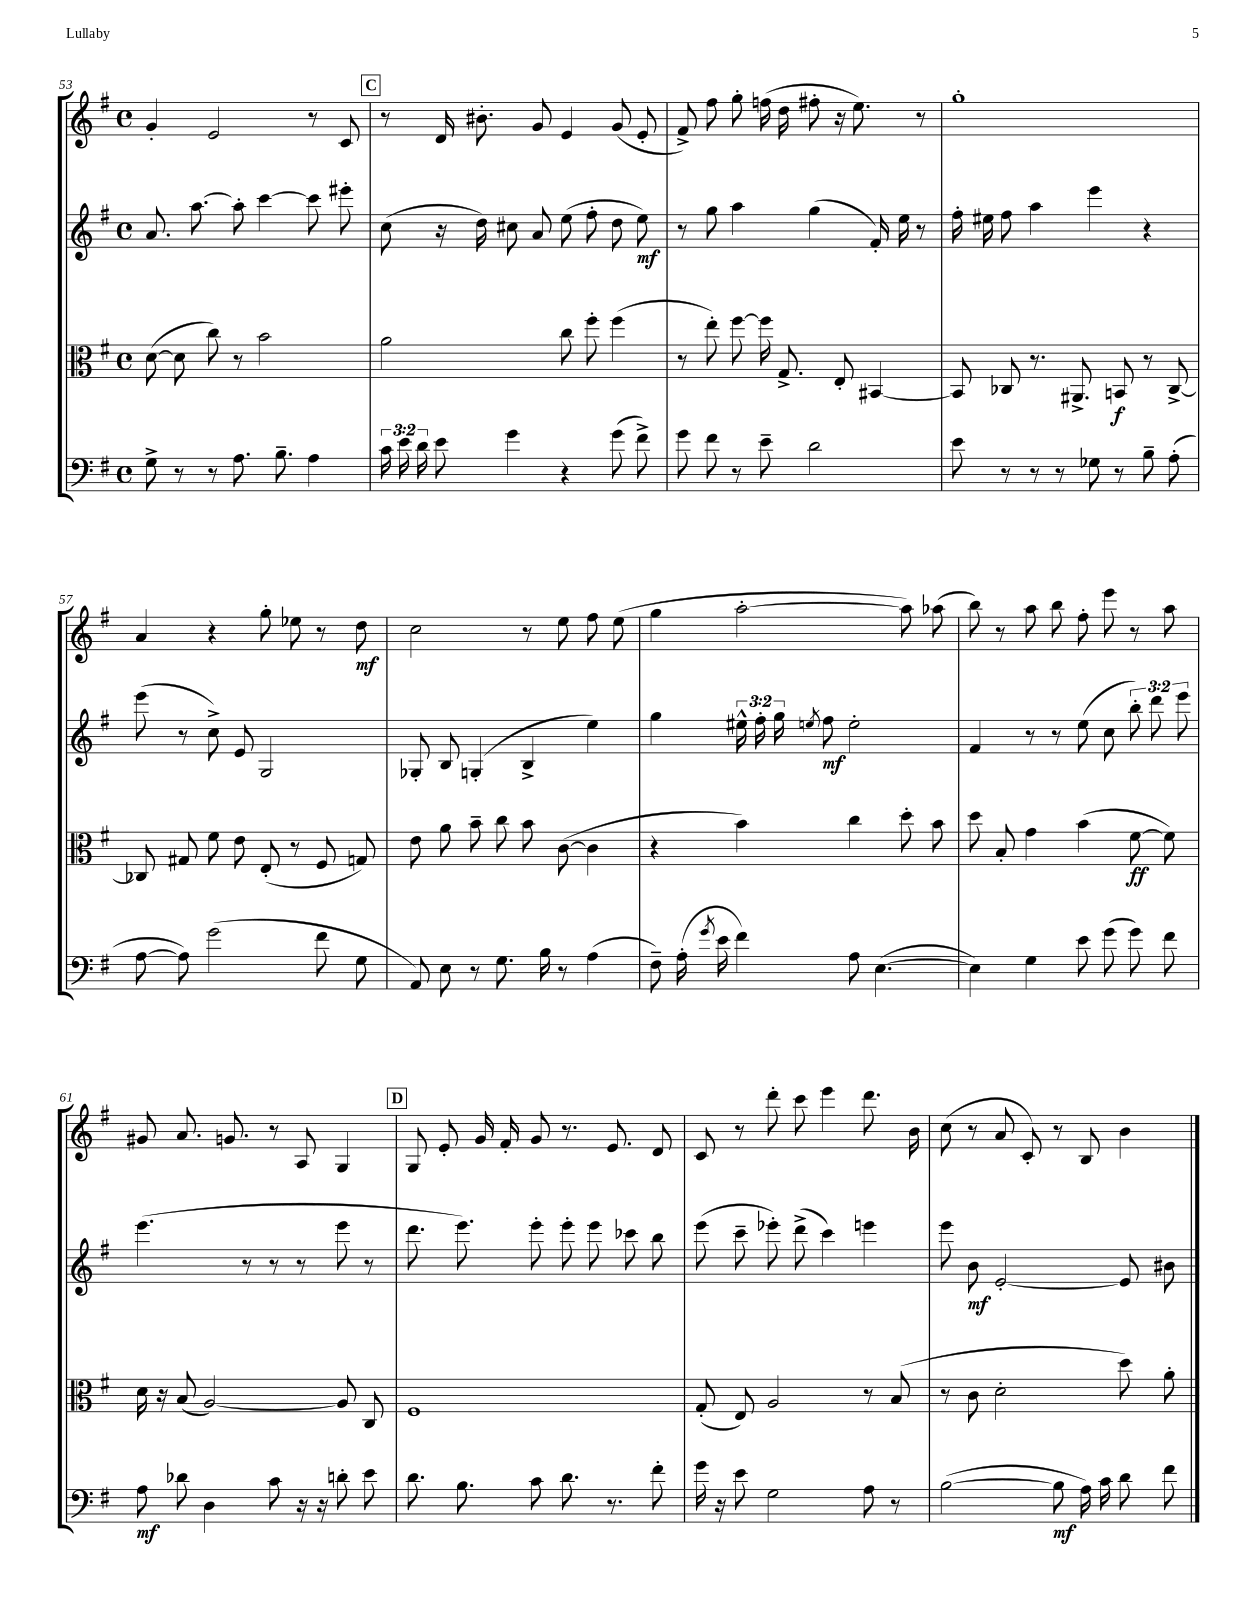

**kern	**kern	**kern	**kern
*staff4	*staff3	*staff2	*staff1
*clefF4	*clefC3	*clefG2	*clefG2
*k[f#]	*k[f#]	*k[f#]	*k[f#]
*M4/4	*M4/4	*M4/4	*M4/4
*met(c)	*met(c)	*met(c)	*met(c)
8G^	([8d	8.a	4g'
8r	8d]	.	.
.	.	[8.aa	.
8r	8cc)	.	2e
8.A	8r	8aa']	.
.	2b	[4ccc	.
8.B~	.	.	.
4A	.	8ccc]	8r
.	.	8eee#'	8c
=	=	=	=
24c	2a	(8cc	8r
24e	.	.	.
24d	.	.	.
8e	.	16r	16d
.	.	16dd)	8.b#'
4g	.	8cc#	.
.	.	8a	8g
4r	8cc	(8ee	4e
.	8ff#'	8ff#'	.
(8g	(4ff#	8dd	(8g
8f#^)	.	8ee)	8e'
=	=	=	=
8g	8r	8r	8f#^)
8f#	8ee')	8gg	8ff#
8r	[8ff#	4aa	8gg'
8e~	16ff#]	.	(16ff
.	8.G^	.	16dd
2d	.	(4gg	8ff#'
.	8E'	.	16r
.	.	.	8.ee)
.	[4BB#	16f#')	.
.	.	16ee	.
.	.	8r	8r
=	=	=	=
8e	8BB#]	16ff#'	1gg'
.	.	16ee#	.
8r	8C-	8ff#	.
8r	8.r	4aa	.
8r	.	.	.
.	8.AA#^	.	.
8G-	.	4eee	.
8r	8BB	.	.
8B~	8r	4r	.
(8A'	[8C-^	.	.
=	=	=	=
[8A	8C-]	(8eee	4a
8A])	8G#	8r	.
(2g	8f#	8cc^)	4r
.	8e	8e	.
.	(8E'	2G	8gg'
.	8r	.	8ee-
8f#	8F#	.	8r
8G	8G)	.	8dd
=	=	=	=
8AA)	8e	8G-'	2cc
8E	8a	8B	.
8r	8b~	(4G'	.
8.G	8cc	.	.
.	8b	4B^	8r
16B	.	.	.
8r	([8c	.	8ee
(4A	4c]	4ee)	8ff#
.	.	.	(8ee
=	=	=	=
8F#~)	4r	4gg	4gg
(16A'	.	.	.
8qg	.	.	.
16e	.	.	.
4f#)	4b)	24ee#^^	[2aa'
.	.	24ff#'	.
.	.	24gg	.
.	.	8qee	.
.	.	8ff#	.
8A	4cc	2ee'	.
([4.E	.	.	.
.	8dd'	.	8aa])
.	8b	.	(8aa-
=	=	=	=
4E])	8dd	4f#	8bb)
.	8B'	.	8r
4G	4g	8r	8aa
.	.	8r	8bb
8e	(4b	(8ee	8ff#'
(8g	.	8cc	8eee
8g)	[8f#	12bb')	8r
.	.	12ddd	.
8f#	8f#])	.	8aa
.	.	12eee	.
=	=	=	=
8A	16d	(4.eee	8g#
.	16r	.	.
8d-	(8B	.	8.a
4D	[2A)	.	.
.	.	.	8.g
.	.	8r	.
8c	.	8r	8r
16r	.	8r	8A
16r	.	.	.
8d'	8A]	8eee	4G
8e	8C	8r	.
=	=	=	=
8.d	1F#	8.ddd	8G
.	.	.	8e'
8.B	.	8.eee)	.
.	.	.	16g
.	.	.	16f#'
8c	.	8eee'	8g
8.d	.	8eee'	8.r
.	.	8eee	.
8.r	.	.	8.e
.	.	8ccc-	.
8f#'	.	8bb	8d
=	=	=	=
16g	(8G'	(8eee	8c
16r	.	.	.
8e	8E)	8ccc~	8r
2G	2A	8eee-')	8ddd'
.	.	(8ddd^	8ccc
.	.	4ccc)	4eee
8A	8r	4eee	8.ddd
8r	(8B	.	.
.	.	.	16b
=	=	=	=
([2B	8r	8eee	(8cc
.	8c	8b	8r
.	2d'	[2e'	8a
.	.	.	8c')
8B]	.	.	8r
16A)	.	.	8B
16c	.	.	.
8d	8dd)	8e]	4b
8f#	8a'	8b#	.
==	==	==	==
*-	*-	*-	*-
